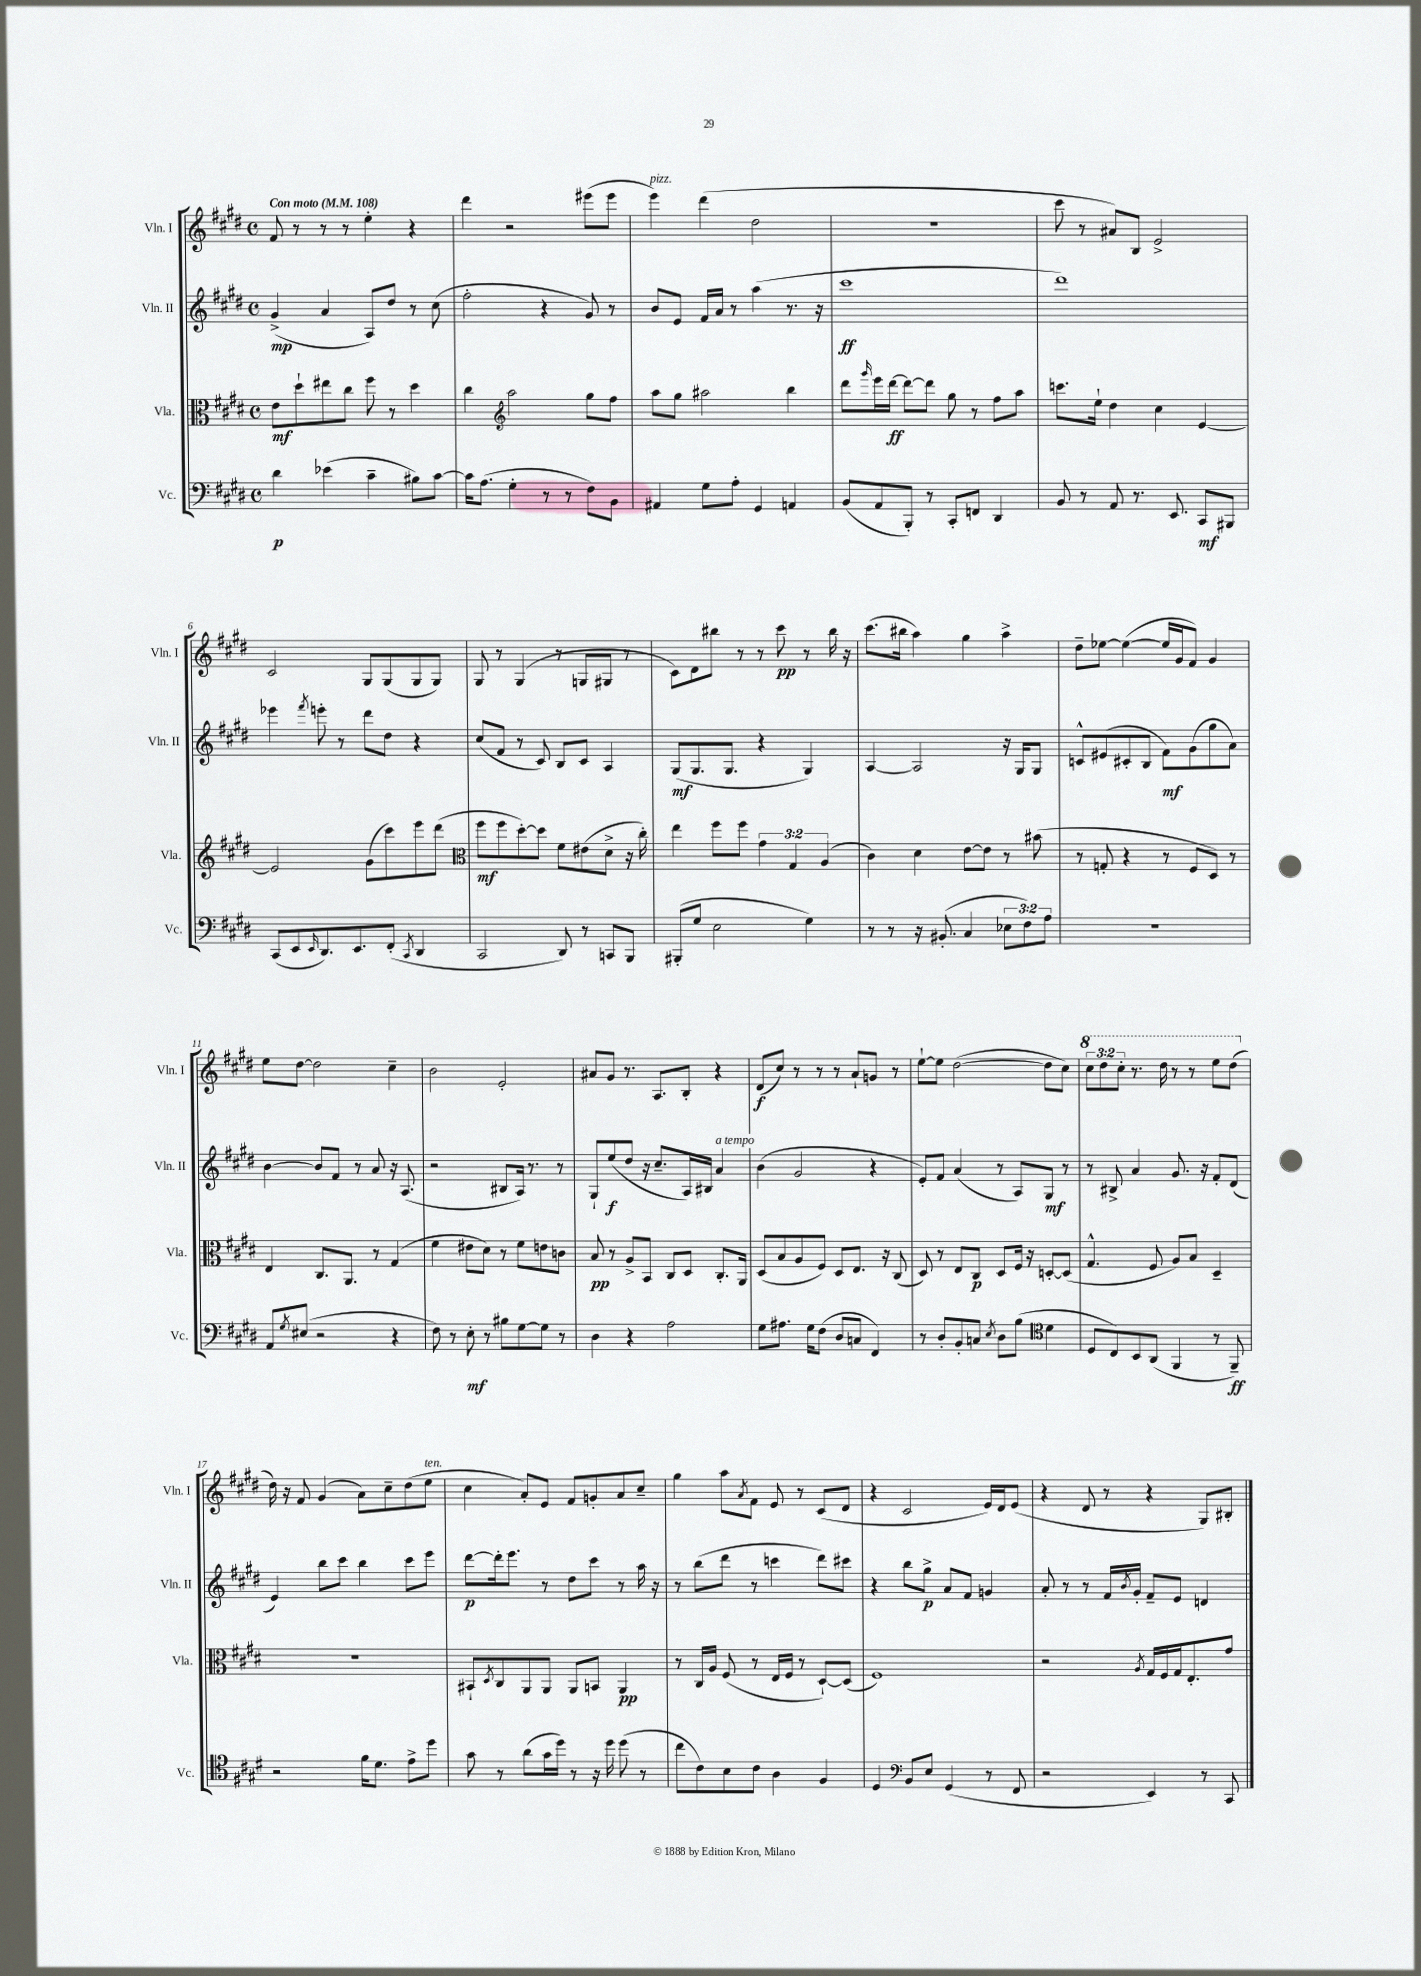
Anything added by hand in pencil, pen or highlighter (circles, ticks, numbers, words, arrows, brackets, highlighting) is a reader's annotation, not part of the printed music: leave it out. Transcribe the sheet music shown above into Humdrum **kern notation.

**kern	**kern	**kern	**kern
*staff4	*staff3	*staff2	*staff1
*clefF4	*clefC3	*clefG2	*clefG2
*k[f#c#g#d#]	*k[f#c#g#d#]	*k[f#c#g#d#]	*k[f#c#g#d#]
*M4/4	*M4/4	*M4/4	*M4/4
*met(c)	*met(c)	*met(c)	*met(c)
*MM108	*MM108	*MM108	*MM108
4d#\	8e\L	(4g#^/	8f#/
.	8dd#`\	.	8r
(4e-\	8ee#\	4a/	8r
.	8cc#\J	.	8r
4c#~\	8ff#\	8A/L)	4ee'\
.	8r	8dd#/J	.
8B#\L)	4dd#\	8r	4r
[8c#\J	.	(8cc#\	.
=	=	=	=
16c#\]LK	4cc#\	2ff#'\	4ddd#\
(8.A\J	.	.	.
*	*clefG2	*	*
4G#'\	2aa\	.	2r
8r	.	4r	.
8r	.	.	.
8F#\L)	8gg#\L	8g#/)	(8eee#\L
8BB\J	8ff#\J	8r	8eee#\J
=	=	=	=
4AA#/	8aa\L	8b/L	4eee\)
.	8gg#\J	8e/J	.
8G#\L	2aa#\	16f#/LL	(4ddd#\
.	.	16a/JJ	.
8A'\J	.	8r	.
4GG#/	.	(4aa\	2dd#\
4AA/	4bb\	8.r	.
.	.	16r	.
=	=	=	=
(8BB/L	8ddd#\L	1ccc#	1r
.	16qqggg#/	.	.
8AA/	16eee\L	.	.
.	[16ddd#\JJ	.	.
8BBB'/J)	8ddd#\_L	.	.
8r	8ddd#\]J	.	.
8CC#'/L	8gg#\	.	.
8FF/J	8r	.	.
4DD#/	8ff#\L	.	.
.	8aa\J	.	.
=	=	=	=
8BB/	8.ccc\L	1ddd#)	8ccc#\
8r	.	.	8r
.	16ee`\Jk	.	.
8AA/	4dd#\	.	8a#/L)
8.r	.	.	8B/J
.	4cc#\	.	2e^/
8.EE/	.	.	.
8CC#/L	[4e/	.	.
8BBB#/J	.	.	.
=	=	=	=
(8CC#/L	2e/]	4eee-\	2c#/
8EE/	.	.	.
16qqEE/	.	8qfff#/	.
8.DD#/)	.	8eee'\	.
.	.	8r	.
8.EE/	.	.	.
.	(8g#\L	8ddd#\L	8G#/L
(8FF#'/J	8ccc#\)	8dd#\J	(8G#/
8qCC#/	.	.	.
4DD#/	8eee\	4r	8G#/
.	(8ddd#\J	.	8G#/J)
=	=	=	=
*	*clefC3	*	*
2CC#/	8ff#\L	(8cc#/L	8G#/
.	8ff#\	8f#/J	8r
.	[8dd#'\)	8r	(4G#/
.	8dd#\]J	8c#/)	.
8DD#/)	8f#\L	8B/L	8r
8r	(8e#\	8c#/J	8G/L
8CC/L	8d#^\J	4A/	8G#/J
8BBB/J	16r	.	8r
.	16cc#'\)	.	.
=	=	=	=
(8BBB#'/L	4ee\	(8G#/L	8c#\L)
8G#/J	.	8.G#/	8d#\
2E\	8ff#\L	.	8bb#\J
.	.	8.G#/J	.
.	8ff#\J	.	8r
.	6g#\	4r	8r
.	.	.	8ccc#\
.	6G#/	.	.
4G#\)	.	4G#/)	8r
.	(6A/	.	.
.	.	.	16bb#\
.	.	.	16r
=	=	=	=
8r	4c#\)	[4A/	(8.ccc#\L
8r	.	.	.
.	.	.	16bb#\Jk
16r	4d#\	2A/]	4aa\)
(8.BB#'/	.	.	.
4C#/	[8e\L	.	4gg#\
.	8e\]J	.	.
12E-\L	8r	16r	4aa^\
.	.	16G#/LK	.
12F#\)	.	.	.
.	(8b#\	8G#/J	.
12A\J	.	.	.
=	=	=	=
1r	8r	8c^^/L	8dd#~\L
.	8G'/	(8e#/	[8ee-\J
.	4r	8c#'/	(4ee-\_
.	.	8B/J	.
.	8r	8f#\L)	16ee-/]LL
.	.	.	16g#/J
.	8F#/L	(8g#\	8f#/J)
.	8D#/J)	8gg#\	4g#/
.	8r	8a\J)	.
=	=	=	=
8AA/L	4E/	[4b\	8ee\L
8qG#/	.	.	.
(8E#/J	.	.	[8dd#\J
2r	8.C#/L	8b/]L	2dd#\]
.	.	8f#/J	.
.	8.AA/J	.	.
.	.	8r	.
.	8r	8a/	.
4r	(4G#/	16r	4cc#~\
.	.	(8.A/	.
=	=	=	=
8F#\)	4f#\	2r	2b\
8r	.	.	.
8E'\	8e#\L	.	.
8r	8d#\J)	.	.
8B#\L	8r	8B#/L	2e'/
[8G#\	8f#\L	16A/Jk)	.
.	.	8.r	.
8G#\]J	8e\	.	.
8r	8c\J	8r	.
=	=	=	=
4D#\	8B/	8G#`/L	8a#/L
.	8r	(8ee/	8g#/J
4r	8A^/L	8dd#/J	8.r
.	8BB/J	16r	.
.	.	8.cc#~/L	8.A/L
2A\	8C#/L	.	.
.	8D#/J	16A/L)	8B'/J
.	.	16B#/JJ	.
.	8.C#'/L	4a/	4r
.	16AA/Jk	.	.
=	=	=	=
8G#\L	(8D#/L	(4b\	(8d#/L
8.A#\J	8B/	.	8cc#/J)
.	8A/	2g#/	8r
16G#\LK	.	.	.
(8F#\J	8F#/J)	.	8r
8D#/L	8D#/L	.	8r
8C/J	8.E/J	.	8a`/L
4FF#/)	.	4r	8g/J
.	16r	.	.
.	(8C#/	.	8r
=	=	=	=
8r	8D#/)	8e'/L)	[8ee`\L
8D#'/L	8r	8f#/J	8ee\]J
8BB'/	8E/L	(4a/	([2dd#\
8C/J	8C#/J	.	.
8qE/	.	.	.
8D#\L	8D#/L	8r	.
(8B\J	16F#/Jk	8A/L)	.
.	16r	.	.
*clefC4	*	*	*
4d#\	[8D'/L	8G#/J	8dd#\]L
.	(8D/]J	8r	8cc#\J)
=	=	=	=
8D#/L	4.G#^^/	8r	12ccc#\L
.	.	.	12ddd#\
8C#/)	.	8B#^/	.
.	.	.	12ccc#'\J
8BB/	.	4a/	8.r
(8AA/J	8F#/	.	.
.	.	.	16ddd#\
4FF#/	8A/L)	8.g#/	8r
.	8B/J	.	8r
.	.	16r	.
8r	4D#~/	8f#'/L	8eee\L
8FF#~/)	.	(8d#/J	(8ddd#\J
=	=	=	=
2r	1r	4e/)	16dd#\)
.	.	.	16r
.	.	.	8f#/
.	.	8bb\L	(4g#/
.	.	8ccc#\J	.
16f#\LK	.	4bb\	8a\L)
8.d#\J	.	.	.
.	.	.	8cc#~\
8e^\L	.	8ccc#\L	(8dd#\
8dd#\J	.	8eee\J	8ee\J
=	=	=	=
8g#\	8BB#`/L	[8ddd#\L	4cc#\
.	8qD#/	.	.
8r	8C#/	16ddd#'\]k	.
.	.	8.eee\J	.
(8a\L	8AA/	.	8a'/L)
16g#\L	8AA/J	8r	8e/J
16dd#\JJ)	.	.	.
8r	8AA/L	8dd#\L	8f#/L
16r	8BB/J	8ccc#\J	8g'/
16dd#\	.	.	.
(8dd#\	4AA/	8r	8a/
8r	.	16aa\	8cc#~/J
.	.	16r	.
=	=	=	=
8cc#\L	8r	8r	4gg#\
8c#\)	16C#/LL	(8bb\L	.
.	16A/JJ	.	.
8B\	(8F#/	8ddd#\J	8aa\L
.	.	.	8qa/
8c#\J	8r	8r	8f#\J
4A\	16E/LL	4ccc\	8e/
.	16F#/JJ	.	.
.	8r	.	8r
4F#/	[8D#`/L)	8ddd#\L)	(8c#/L
.	(8D#/]J	8ccc#\J	8d#/J
=	=	=	=
4D#/	1F#)	4r	4r
*clefF4	*	*	*
8BB/L	.	8bb\L	2c#/
8E/J	.	8gg#^\J	.
(4GG#/	.	8a/L	.
.	.	8f#/J	.
8r	.	4g/	16e/LL)
.	.	.	16d#/J
8FF#/	.	.	(8e/J
=	=	=	=
2r	2r	8a'/	4r
.	.	8r	.
.	.	8r	8d#/
.	.	16f#/LL	8r
.	.	8qb/	.
.	.	16g#'/JJ	.
.	8qA/	.	.
4EE/)	16G#/LL	8f#~/L	4r
.	16F#/	.	.
.	16G#/J	8e/J	.
.	8.E'/	.	.
8r	.	4d/	8G#/L)
8CC#/	8g#/J	.	8B#'/J
==	==	==	==
*-	*-	*-	*-
